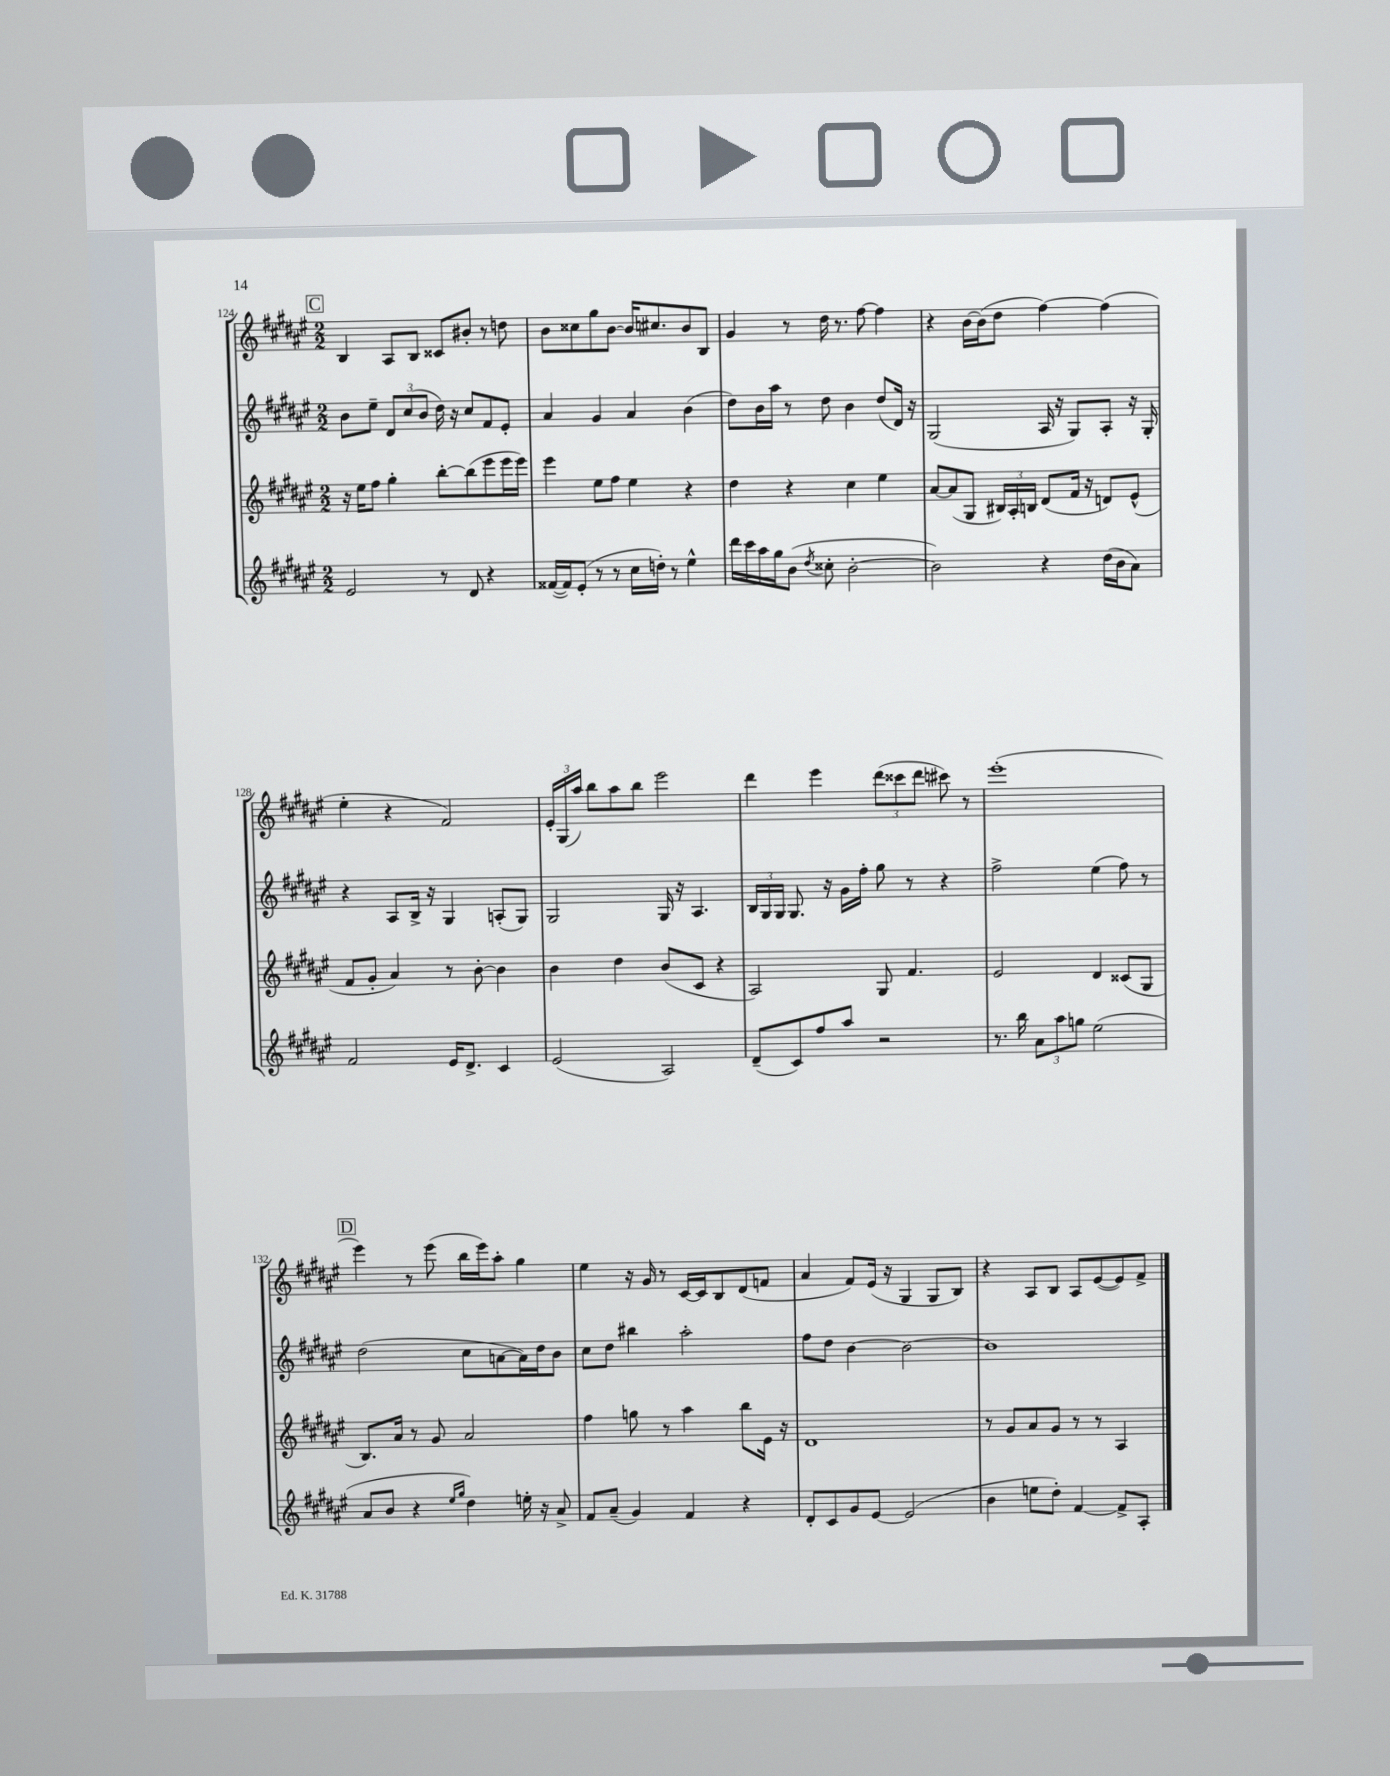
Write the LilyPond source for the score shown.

<<
\new StaffGroup <<
\new Staff = "s0" {
    \clef treble \key fis \major \numericTimeSignature \time 2/2
    \autoBeamOff \mark \markup { \box "C" } b4 ais8[ b8] cisis'8[ bis'8]-. r8 d''8 |
    b'8[ cisis''8 gis''8 b'8]~ b'16[ cis''8. b'8 b8] |
    gis'4 r8 dis''16 r8. fis''8~ fis''4 |
    r4 b'16[~ b'16( dis''8] fis''4~) fis''4( |
    eis''4-. r4 fis'2) |
    \tuplet 3/2 { eis'16[-. gis16( ais''16]) } b''8[ ais''8 b''8] eis'''2 |
    dis'''4 eis'''4 \tuplet 3/2 { dis'''8[( cisis'''8 dis'''8] } cis'''8) r8 |
    eis'''1-.( |
    \mark \markup { \box "D" } eis'''4) r8 eis'''8( b''16[ eis'''16) ais''8]-. gis''4 |
    eis''4 r16 gis'16 r8 cis'16[~ cis'16 b8 dis'8( f'8] |
    ais'4 fis'8[) eis'16]( r16 gis4 gis8[ b8]) |
    r4 ais8[ b8] ais8[ eis'8~( eis'8) fis'8]-> \bar "|." |
}
\new Staff = "s1" {
    \clef treble \key fis \major \numericTimeSignature \time 2/2
    \autoBeamOff \mark \markup { \box "C" } b'8[ eis''8]-- \tuplet 3/2 { dis'8[ cis''8( b'8] } dis''16) r16 cis''8[ fis'8 eis'8]-. |
    ais'4 gis'4 ais'4 b'4( |
    dis''8[) b'16 ais''16] r8 dis''8 b'4 dis''8[( dis'16]) r16 |
    gis2( ais16 r16 gis8[) ais8]-. r16 gis16-. |
    r4 ais8[ b16]-> r16 gis4 a8[-.( gis8]) |
    gis2 gis16 r16 ais4. |
    \tuplet 3/2 { b16[ gis16 gis16] } gis8. r16 gis'16[ fis''16]-. gis''8 r8 r4 |
    fis''2-> eis''4( fis''8) r8 |
    \mark \markup { \box "D" } dis''2( cis''8[ a'8~ a'16) dis''16 b'8] |
    cis''8[ dis''8] bis''4 ais''2-. |
    fis''8[ dis''8] b'4~ b'2~ |
    b'1 \bar "|." |
}
\new Staff = "s2" {
    \clef treble \key fis \major \numericTimeSignature \time 2/2
    \autoBeamOff \mark \markup { \box "C" } r16 eis''16[ fis''8] gis''4-. b''8[~-. b''8( eis'''8 eis'''16 eis'''16]) |
    eis'''4 eis''8[ fis''8] eis''4 r4 |
    dis''4 r4 cis''4 eis''4 |
    ais'8[~ ais'8( gis8] \tuplet 3/2 { bis16[) ais16-. b16] } dis'8[( fis'16] r16 d'8[) eis'8]-^( |
    fis'8[ gis'8]-. ais'4) r8 b'8~-. b'4 |
    b'4 dis''4 b'8[( cis'8] r4 |
    ais2) gis8 fis'4. |
    eis'2 dis'4 cisis'8[( gis8] |
    \mark \markup { \box "D" } b8.[) ais'16] r8 gis'8 ais'2 |
    fis''4 g''8 r8 ais''4 b''8[ eis'16] r16 |
    dis'1 |
    r8 gis'8[ ais'8 gis'8] r8 r8 ais4 \bar "|." |
}
\new Staff = "s3" {
    \clef treble \key fis \major \numericTimeSignature \time 2/2
    \autoBeamOff \mark \markup { \box "C" } eis'2 r8 dis'8 r4 |
    fisis'16[~( fisis'16) eis'8]-.( r8 r8 cis''16[ d''16]-.) r8 eis''4-^ |
    dis'''16[ cis'''16 ais''16 gis''16 b'8]( \acciaccatura { dis''8 } cisis''8-. b'2~-. |
    b'2) r4 dis''16[( b'16 ais'8]) |
    fis'2 eis'16[ dis'8.]-> cis'4 |
    eis'2( ais2) |
    dis'8[--( cis'8) fis''8 ais''8] r2 |
    r8. b''16 \tuplet 3/2 { ais'8[ ais''8 g''8] } eis''2( |
    \mark \markup { \box "D" } ais'8[ b'8] r4 \grace { eis''16[ gis''16] } dis''4) e''16-. r16 ais'8-> |
    fis'8[ ais'8]--( gis'4) fis'4 r4 |
    dis'8[-. cis'8 gis'8 eis'8]~ eis'2( |
    b'4 e''8[ dis''8]-.) fis'4~ fis'8[-> ais8]-. \bar "|." |
}
>>
>>
\layout { \context { \Score currentBarNumber = #124 } }
